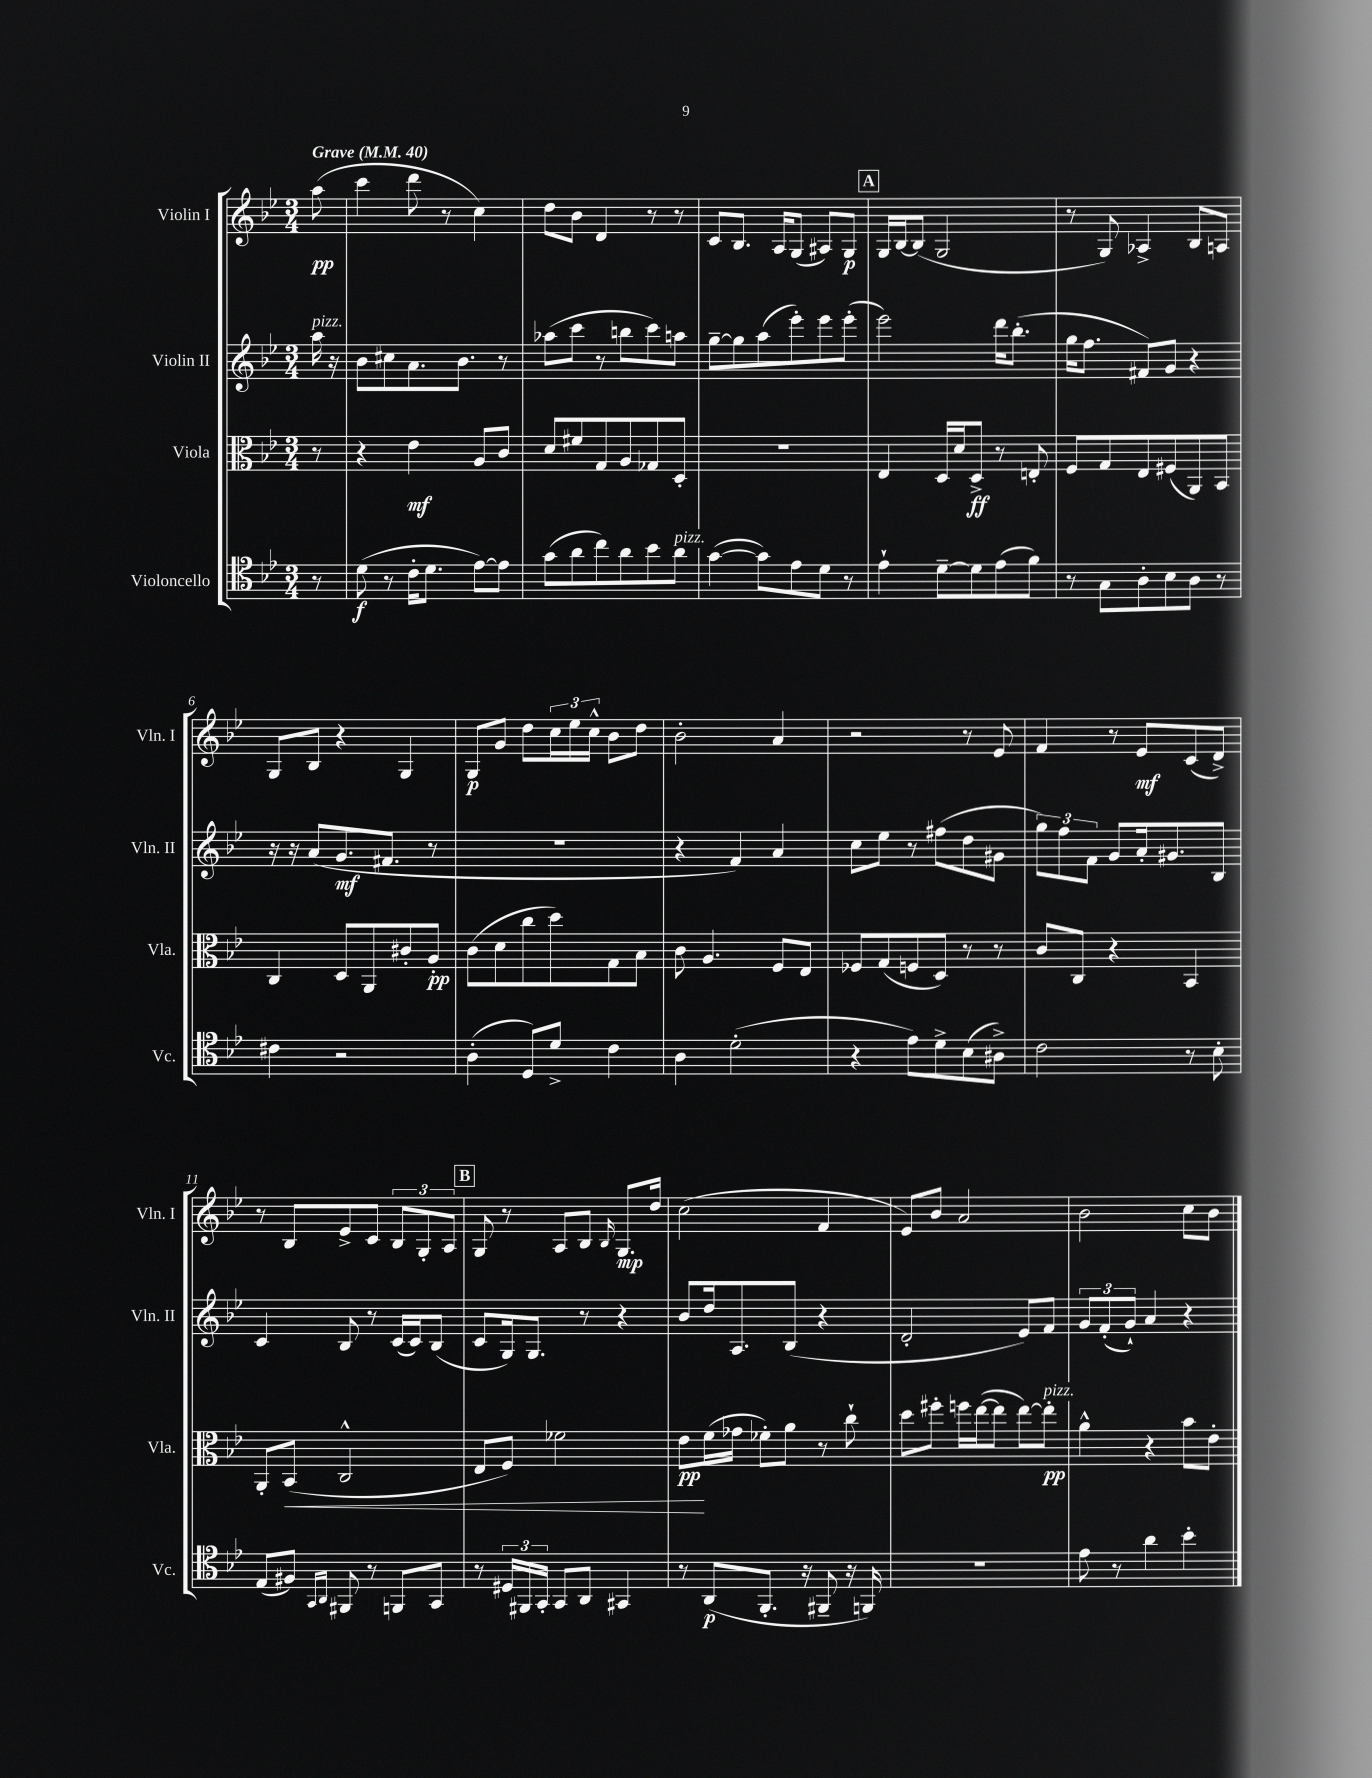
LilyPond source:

<<
\new StaffGroup <<
\new Staff = "s0" \with { instrumentName = "Violin I" shortInstrumentName = "Vln. I" } {
    \clef treble \key bes \major \numericTimeSignature \time 3/4 \partial 8 \tempo "Grave" 4 = 40
    a''8\pp( |
    c'''4 d'''8 r8 c''4) |
    d''8 bes'8 d'4 r8 r8 |
    c'8 bes8. a16 g8( ais8) g8\p |
    \mark \markup { \box "A" } g16 bes16~ bes8( g2 |
    r8 g8) aes4-> bes8 a8 |
    g8 bes8 r4 g4 |
    g8\p g'8 d''8 \tuplet 3/2 { c''16 ees''16 c''16-^ } bes'8 d''8 |
    bes'2-. a'4 |
    r2 r8 ees'8 |
    f'4 r8 ees'8\mf c'8( d'8->) |
    r8 bes8 ees'8-> c'8 \tuplet 3/2 { bes8 g8-. a8 } |
    \mark \markup { \box "B" } g8 r8 a8 bes8 \grace { bes16 } g8.\mp d''16 |
    c''2( f'4 |
    ees'8) bes'8 a'2 |
    bes'2 c''8 bes'8 \bar "|." |
}
\new Staff = "s1" \with { instrumentName = "Violin II" shortInstrumentName = "Vln. II" } {
    \clef treble \key bes \major \numericTimeSignature \time 3/4 \partial 8
    a''16^\markup { \italic "pizz." } r16 |
    bes'8 cis''8 a'8. bes'8. r8 |
    aes''8( c'''8 r8 b''8 c'''8) a''8 |
    g''8~-- g''8 a''8( ees'''8-.) ees'''8 ees'''8-.( |
    \mark \markup { \box "A" } ees'''2) d'''16 bes''8.-.( |
    g''16 f''8. fis'8) g'8 r4 |
    r16 r16 a'8( g'8.\mf fis'8. r8 |
    R2. |
    r4 f'4) a'4 |
    c''8 ees''8 r8 fis''8( d''8 gis'8 |
    \tuplet 3/2 { g''8) f''8 f'8 } g'8 a'16-. gis'8. bes8 |
    c'4 bes8 r8 c'16( c'16) bes8( |
    \mark \markup { \box "B" } c'8 g16) g8. r8 r4 |
    bes'8 d''16 a8. bes8( r4 |
    d'2-. ees'8) f'8 |
    \tuplet 3/2 { g'8 f'8-.( g'8-!) } a'4 r4 \bar "|." |
}
\new Staff = "s2" \with { instrumentName = "Viola" shortInstrumentName = "Vla." } {
    \clef alto \key bes \major \numericTimeSignature \time 3/4 \partial 8
    r8 |
    r4 ees'4\mf a8 c'8 |
    d'8 fis'8 g8 a8 ges8 d8-. |
    R2. |
    \mark \markup { \box "A" } ees4 d16 d'16 d8->\ff r8 e8-. |
    f8 g8 ees8 fis8( a,8) bes,8 |
    c4 d8 a,8 cis'8-. a8-.\pp |
    c'8( d'8 c''8 d''8) g8 bes8 |
    c'8 a4. f8 ees8 |
    fes8 g8( f8 d8) r8 r8 |
    c'8 c8 r4 bes,4 |
    a,8-. bes,8\<( c2-^ |
    \mark \markup { \box "B" } ees8 f8) fes'2 |
    ees'8\pp\! f'16( ges'16 fes'8-.) a'8 r8 c''8-! |
    d''8 fis''8-. f''16 ees''16~( ees''8 ees''8~) ees''8-.\pp^\markup { \italic "pizz." } |
    a'4-^ r4 bes'8 ees'8-. \bar "|." |
}
\new Staff = "s3" \with { instrumentName = "Violoncello" shortInstrumentName = "Vc." } {
    \clef tenor \key bes \major \numericTimeSignature \time 3/4 \partial 8
    r8 |
    d'8\f( r8 c'16-. d'8. ees'8~) ees'8 |
    g'8( a'8 c''8) a'8 bes'8 a'8^\markup { \italic "pizz." } |
    g'4~( g'8) ees'8 d'8 r8 |
    \mark \markup { \box "A" } ees'4-! d'8~-- d'8 ees'8( f'8) |
    r8 g8 a8-. bes8 a8 r8 |
    cis'4 r2 |
    a4-.( d8) d'8-> c'4 |
    a4 d'2-.( |
    r4 ees'8) d'8-> bes8( ais8->) |
    c'2 r8 bes8-. |
    ees8( fis8) \grace { g,16 a,16 } fis,8 r8 f,8 g,8 |
    \mark \markup { \box "B" } r8 \tuplet 3/2 { dis16 fis,16 g,16-. } g,8 a,8 gis,4 |
    r8 a,8\p( f,8.-. r16 fis,8-- r16 f,16) |
    R2. |
    ees'8 r8 a'4 bes'4-. \bar "|." |
}
>>
>>
